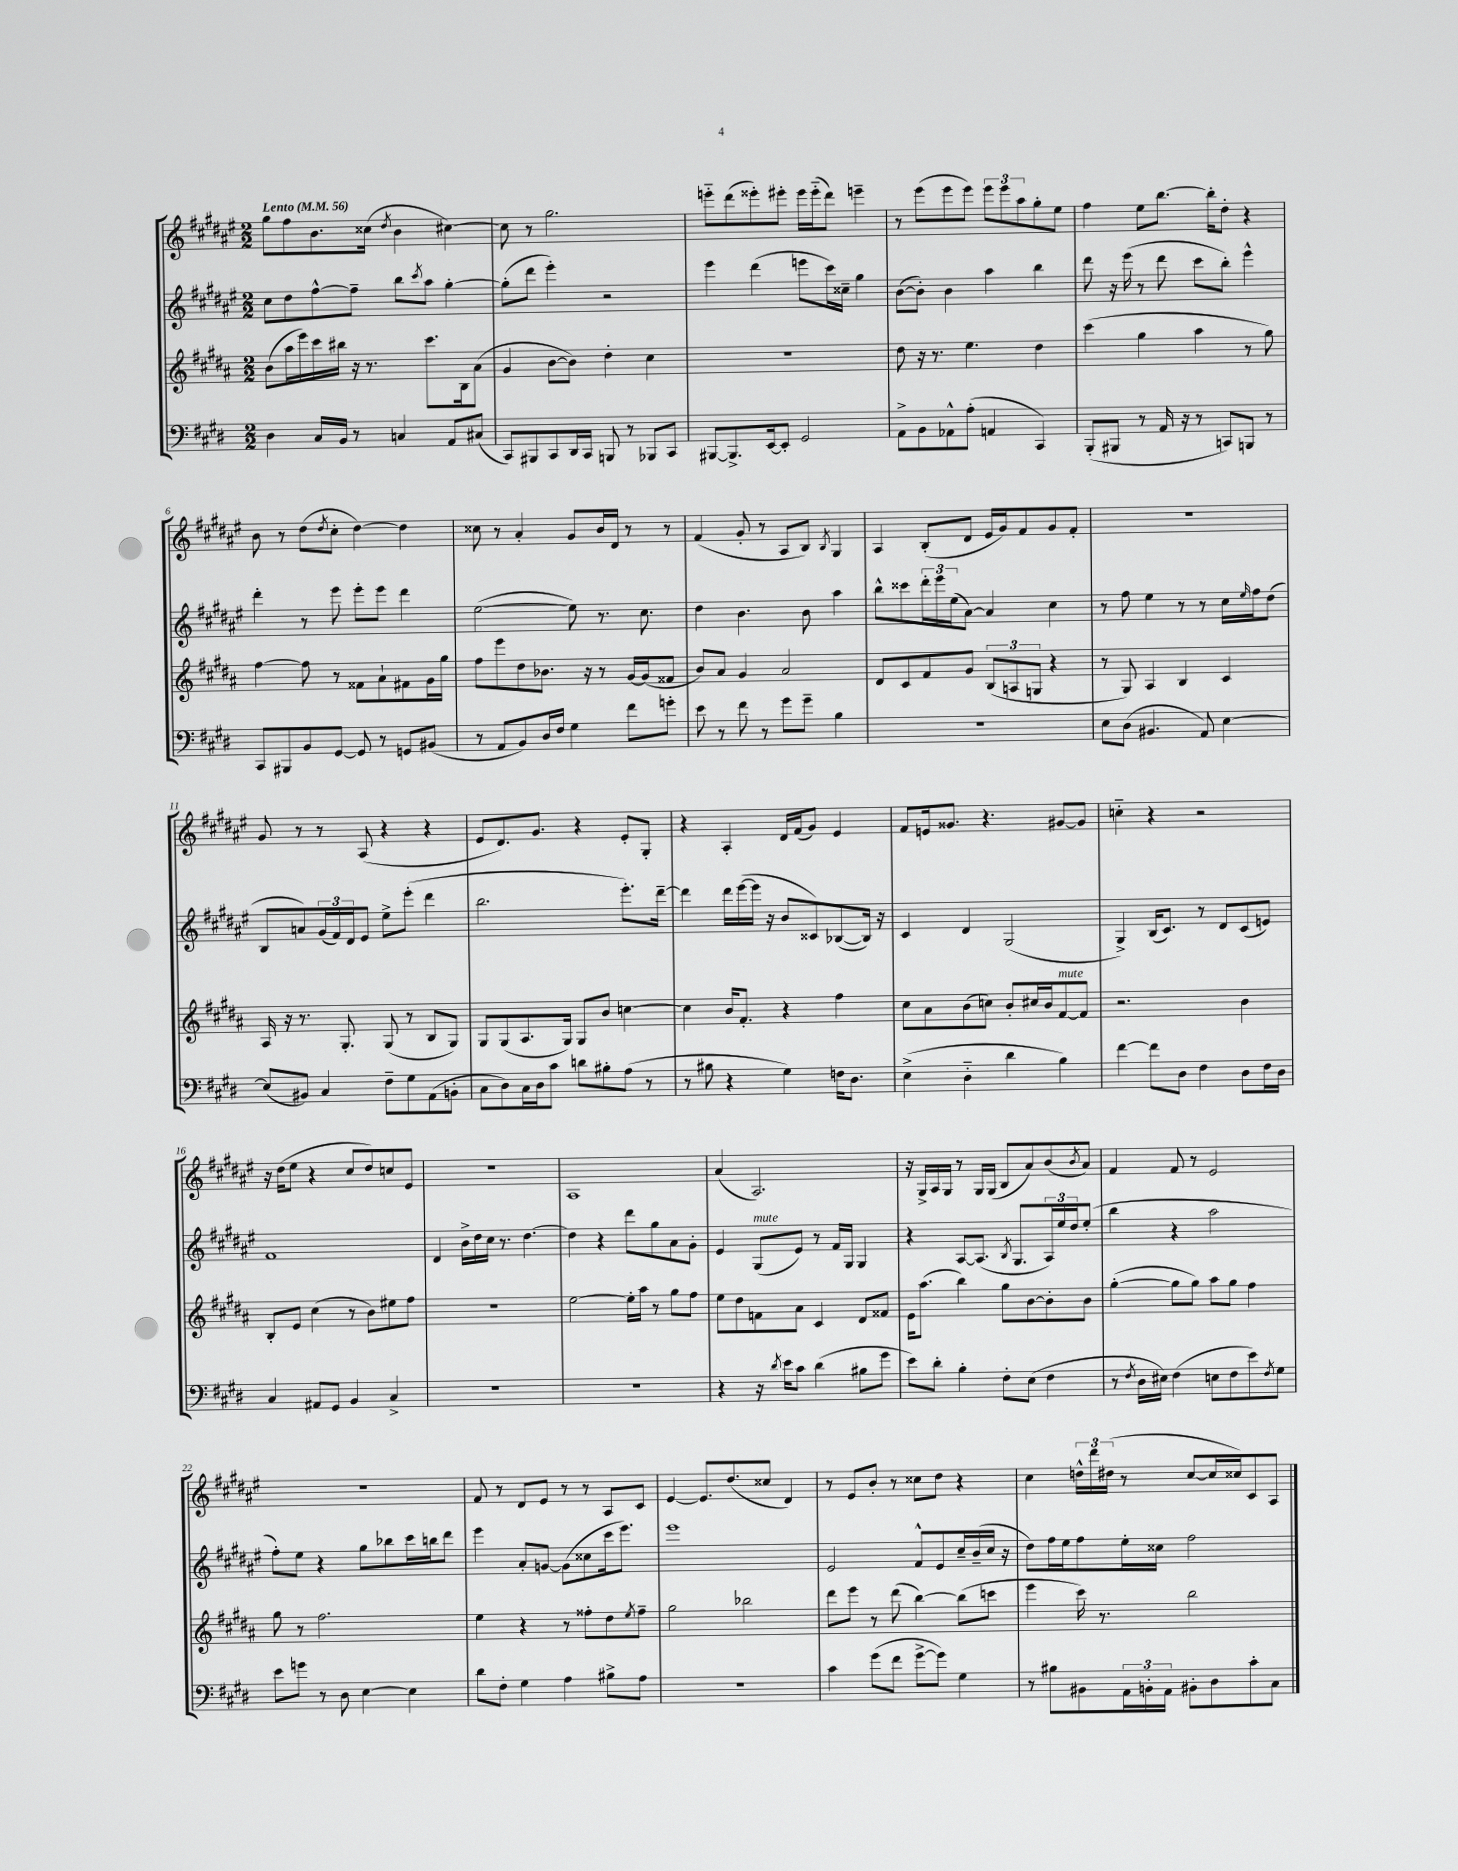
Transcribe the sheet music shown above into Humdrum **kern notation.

**kern	**kern	**kern	**kern
*staff4	*staff3	*staff2	*staff1
*clefF4	*clefG2	*clefG2	*clefG2
*k[f#c#g#d#]	*k[f#c#g#d#a#]	*k[f#c#g#d#a#e#]	*k[f#c#g#d#a#e#]
*M2/2	*M2/2	*M2/2	*M2/2
*MM56	*MM56	*MM56	*MM56
4D#	(8b	8cc#	8gg#
.	16aa#	8dd#	8ff#
.	16eee)	.	.
16C#	16ccc#	[8ff#^^	8.b
16BB	16bb#	.	.
8r	16r	8ff#~]	.
.	8.r	.	(16cc##
.	.	.	8qdd#
4C	.	8bb	4b
.	.	8qccc#	.
.	8.ccc#	8aa#	.
8AA	.	[4gg#'	[4cc#)
.	16B	.	.
(8C#	(8a#	.	.
=	=	=	=
8CC#)	4g#	(8gg#']	8cc#]
8BBB#	.	8ddd#	8r
8CC#	[8b	4eee#')	2.gg#
16DD#	8b])	.	.
16CC#	.	.	.
8BBB	4dd#'	2r	.
8r	.	.	.
8BBB-	4cc#	.	.
8CC#	.	.	.
=	=	=	=
[8BBB#	1r	4eee#	8eee'~
8.BBB#^]	.	.	(8ddd#
.	.	(4ddd#	8eee##')
[16EE	.	.	.
8EE']	.	.	8eee#'
2GG#	.	8eee	16eee#
.	.	.	(16eee#'~
.	.	16ccc#)	8ddd#)
.	.	16cc##~	.
.	.	4gg#	4eee~
=	=	=	=
8AA^	8dd#	([8b	8r
8BB	16r	8b'])	(8eee#
.	8.r	.	.
8AA-^^	.	4b	8eee#
(8A'	4.ee	.	8eee#)
4AA	.	4aa#	12eee#
.	.	.	12eee#
.	.	.	12aa#
4CC#)	4dd#	4bb	8gg#'
.	.	.	8ee#
=	=	=	=
(8BBB'	(4ccc#	8ddd#	4ff#
8BBB#	.	16r	.
.	.	(16eee#	.
8r	4gg#	8r	8ee#
16AA	.	8ddd#	[8.bb
16r	.	.	.
8r	4aa#	8ccc#	.
.	.	.	16bb']
8CC)	.	8bb')	8dd#'
8BBB	8r	4eee#^^	4r
8r	8gg#)	.	.
=	=	=	=
8CC#	[4ff#	4ddd#'	8b
8BBB#	.	.	8r
8BB	8ff#]	8r	(8dd#
.	.	.	8qdd#
[8GG#	8r	8eee#	8cc#'
8GG#]	8f##	8eee#'	[4dd#)
8r	8a#`	8eee#	.
8GG	8f#	4ddd#	4dd#]
(8BB#	16g#	.	.
.	16gg#	.	.
=	=	=	=
8r	8ff#	([2ee#	8cc##
8AA	8eee	.	8r
8BB)	8dd#	.	4a#'
16D#	8.b-	.	.
16F#	.	.	.
4G#	.	8ee#])	8g#
.	16r	.	.
.	8r	8.r	16b
.	.	.	16d#
8f#	[16g#	.	8r
.	(16g#]	8.cc#	.
8g'	8f##	.	8r
=	=	=	=
8e	8b)	4dd#	(4f#
8r	8a#	.	.
8f#	4g#	4.b	8g#'
8r	.	.	8r
8g#	2a#	.	8A#
8g#~	.	8b	8B)
.	.	.	8qB
4B	.	4aa#	4G#
=	=	=	=
1r	8d#	8bb^^	4A#
.	8c#	8ccc##	.
.	8f#	24ddd#'	(8B'
.	.	24eee#	.
.	.	(24ee#	.
.	8g#	[8a#)	8d#
.	(12B	4a#]	16e#
.	.	.	16g#)
.	12A	.	.
.	.	.	8f#
.	12G	.	.
.	4r	4cc#	8g#
.	.	.	8f#'
=	=	=	=
8E	8r	8r	1r
(8D#	8G#)	8ff#	.
4.BB#	4A#	4ee#	.
.	4B	8r	.
8AA)	.	8r	.
[4E	4c#	16cc#	.
.	.	16qqee#	.
.	.	16ff#	.
.	.	(8dd#	.
=	=	=	=
(8E]	16A#	8B	8g#
.	16r	.	.
8BB#)	8.r	8a)	8r
4C#	.	(24g#	8r
.	.	24f#)	.
.	8.G#'	.	.
.	.	24d#	.
.	.	8e#	(8A#
8F#~	(8G#	8ee#^	4r
8G#	8r	(8eee#'	.
(8AA	8B	4ddd#	4r
8BB'	8G#)	.	.
=	=	=	=
8C#	8G#	2.bb	8e#
8D#)	(8G#	.	8.d#)
16C#	8.A#	.	.
16D#	.	.	8.g#
8c#	.	.	.
.	16G#)	.	.
8d	8G#	.	4r
8B#'	8b	.	.
(8A	[4cc	8.eee#')	8e#'
8r	.	.	8G#'
.	.	[16ddd#~	.
=	=	=	=
8r	4cc]	4ddd#]	4r
8B#	.	.	.
4r	16b	16ddd#	4A#'
.	8.f#'	([16eee#	.
.	.	16eee#]	.
.	.	16r	.
4G#)	4r	8b	16d#
.	.	.	(16f#
.	.	8c##)	8g#)
16F	4ff#	([8B-	4e#
8.D#	.	.	.
.	.	16B-])	.
.	.	16r	.
=	=	=	=
(4E^	8cc#	4c#	8f#
.	8a#	.	16e
.	.	.	8.g##
4D#'~	(8b	4d#	.
.	8cc)	.	4.r
4d#	8b'	(2G#	.
.	16cc#	.	.
.	16b	.	.
4B)	[8f#	.	[8g#
.	8f#]	.	8g#]
=	=	=	=
[4f#	2.r	4G#^)	4cc'~
8f#]	.	(16B	4r
.	.	8.c#)	.
8D#	.	.	.
4F#	.	8r	2r
.	.	8d#	.
8D#	4b	(8c#	.
16F#	.	8e)	.
16D#	.	.	.
=	=	=	=
4C#	8B'	1f#	16r
.	.	.	(16dd#
.	8e	.	8ee#
8AA#	(4cc#	.	4r
8GG#	.	.	.
4BB	8r	.	8cc#
.	8b)	.	8dd#)
4C#^	8ee#	.	8cc
.	8ff#	.	8e#
=	=	=	=
1r	1r	4d#	1r
.	.	16b^	.
.	.	16dd#	.
.	.	16cc#	.
.	.	8.r	.
.	.	[4.dd#	.
=	=	=	=
1r	[2ee	4dd#]	1A#
.	.	4r	.
.	16ee']	8ddd#	.
.	16aa#	.	.
.	8r	8gg#	.
.	8gg#	8a#	.
.	8ff#	8g#'	.
=	=	=	=
4r	8ee	4e#	(4a#
.	8dd#	.	.
16r	8f	(8G#	2.A#)
8qd#	.	.	.
16e	.	.	.
8c#	8a#	8e#)	.
(4d#	4c#	8r	.
.	.	16f#	.
.	.	16G#	.
8B#	8d#	4G#	.
8g#	8f##	.	.
=	=	=	=
8e)	16e	4r	16r
.	(8.aa#	.	16G#^
8d#'	.	.	16A#
.	.	.	16G#
4B'	4bb)	[8A#	8r
.	.	(8.A#]	16G#
.	.	.	(16G#
8F#'	8gg#	.	8B
.	.	8qB	.
.	.	8.G#	.
(8E	[8b	.	8a#)
4F#	8b']	24A#)	(8b
.	.	24ee#	.
.	.	24dd#	.
.	.	.	8qb
.	8b	(8ee#'	8a#)
=	=	=	=
8r	([4gg#'	4bb	4f#
8qF#	.	.	.
16D#	.	.	.
16E#)	.	.	.
(4F#	8gg#]	4r	8f#
.	8gg#)	.	8r
8E	8aa#	2aa#	2e#
8F#	8gg#	.	.
8e)	4ff#	.	.
8qF#	.	.	.
8G#	.	.	.
=	=	=	=
8e	8gg#	8ff#')	1r
8g	8r	8ee#	.
8r	2.ff#	4r	.
8D#	.	.	.
[4E	.	8gg#	.
.	.	8bb-	.
4E]	.	16ccc#	.
.	.	16bb	.
.	.	8ddd#	.
=	=	=	=
8d#	4ee	4eee#	8f#
8F#'	.	.	8r
4G#	4r	8a#'	8d#
.	.	[8g	8e#
4A	8r	(8g]	8r
.	8ff##'	8cc##	8r
8B#^	8dd#	16ccc#	8A#
.	.	8.eee#)	.
.	8qee	.	.
8A	8ff##~	.	8c#
=	=	=	=
1r	2gg#	1eee#	[4e#
.	.	.	8.e#]
.	.	.	(8.dd#
.	2bb-	.	.
.	.	.	8cc##
.	.	.	4d#)
=	=	=	=
4c#	8ddd#	2e#	8r
.	8eee	.	8e#
(8g#	8r	.	8b'
8f#	(8ddd#	.	8r
[8g#^	[4bb)	8f#^^	8cc##
8g#])	.	8e#	8dd#
4G#	(8bb]	16cc#~	4r
.	.	(16b~	.
.	8ccc	16cc#	.
.	.	16r	.
=	=	=	=
8r	4eee	8dd#)	4cc#
8B#	.	16ff#	.
.	.	16ee#	.
8BB#	16ccc#)	8ff#	24dd^^
.	.	.	24ddd#
.	8.r	.	.
.	.	.	(24dd#
24AA	.	16ee#'	8r
24BB'	.	.	.
.	.	16cc##	.
24AA	.	.	.
8BB#'	2bb	2ff#	[8cc#
8D#	.	.	16cc#]
.	.	.	16cc##)
8c#'	.	.	8c#
8C#	.	.	8A#
==	==	==	==
*-	*-	*-	*-
